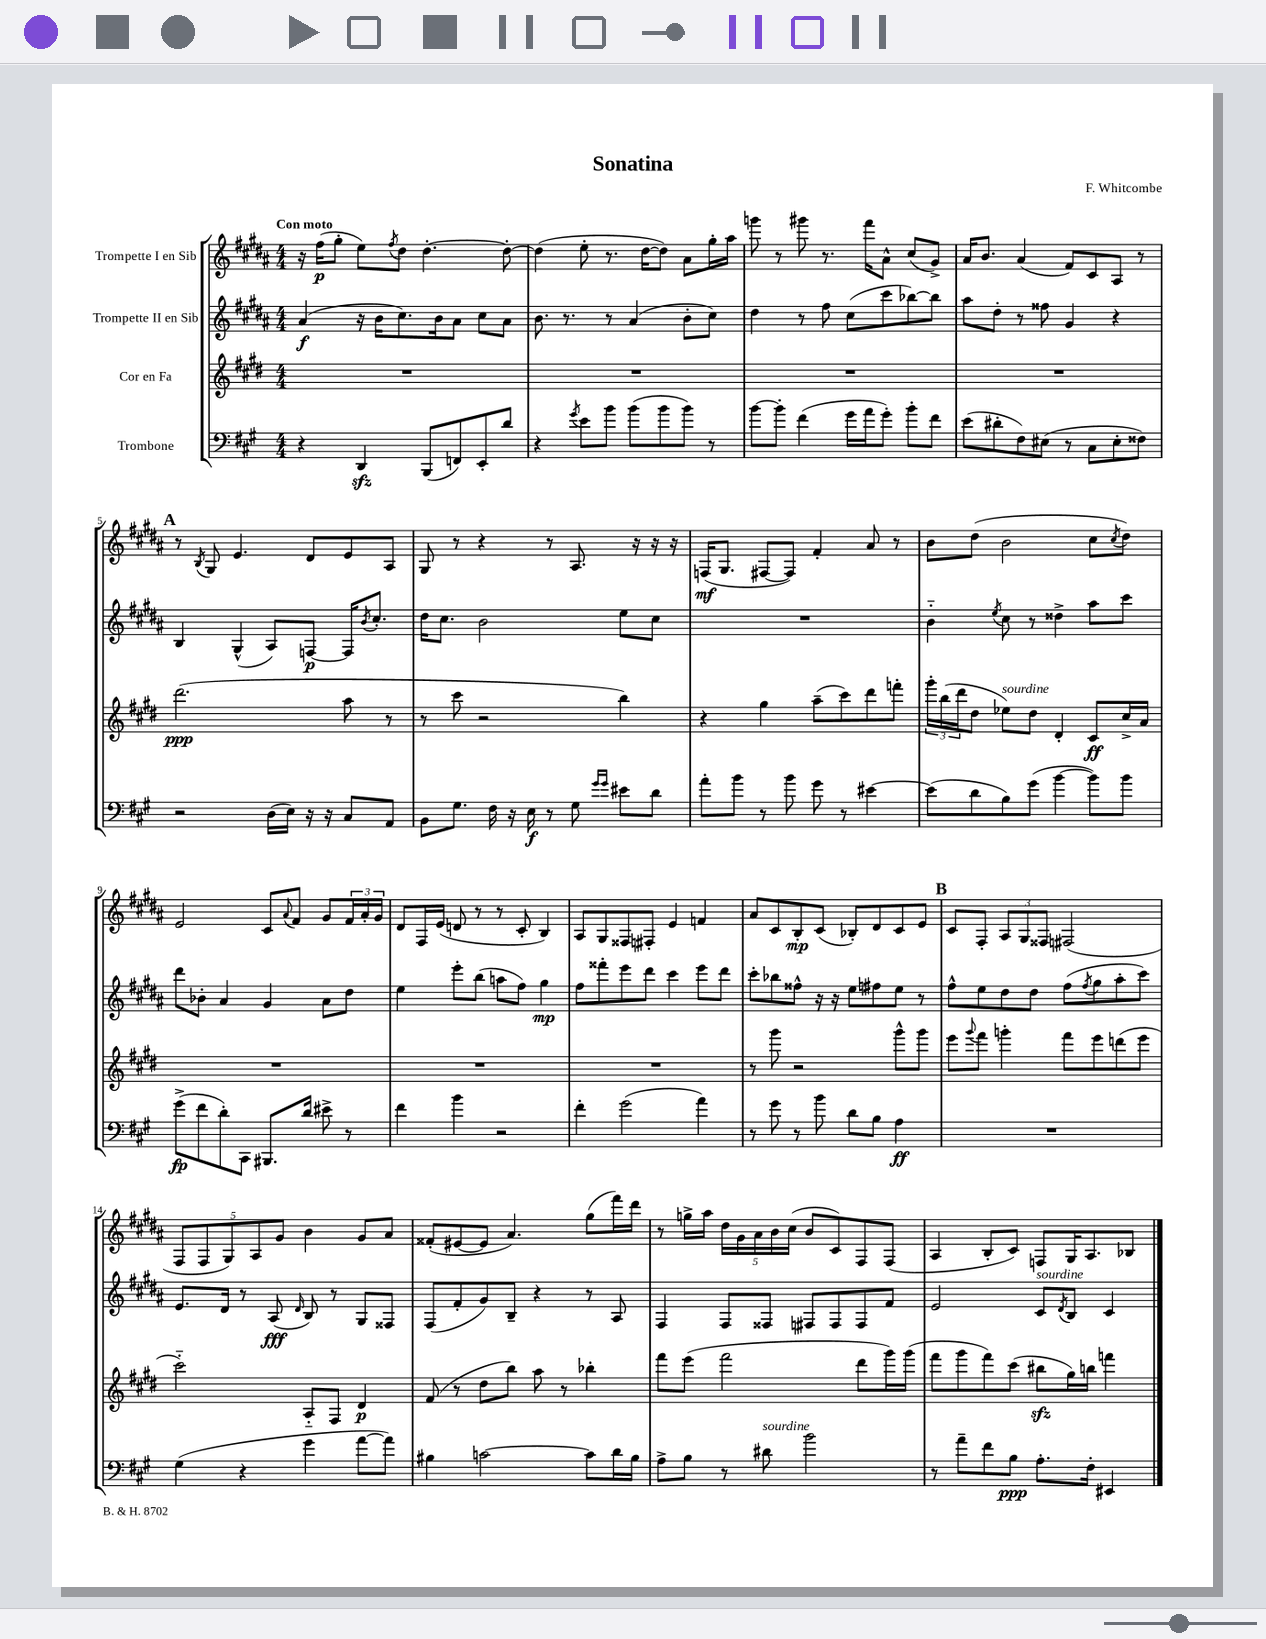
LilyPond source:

\header { title = "Sonatina" composer = "F. Whitcombe" }
<<
\new StaffGroup <<
\new Staff = "s0" \with { instrumentName = "Trompette I en Sib" } {
    \clef treble \key b \major \numericTimeSignature \time 4/4 \tempo "Con moto"
    r16 fis''16\p( gis''8-. e''8) \acciaccatura { fis''8 } dis''8 dis''4.~-. dis''8~-. |
    dis''4( e''8-. r8. dis''16~ dis''8) ais'8 gis''16-. ais''16 |
    g'''8 r8 gis'''8 r8. fis'''16 ais'8-^ cis''8( gis'8->) |
    ais'16 b'8. ais'4( fis'8) cis'8 ais8 r8 |
    \mark \markup { \bold "A" } r8 \acciaccatura { b8 } gis8 e'4. dis'8 e'8 ais8 |
    gis8 r8 r4 r8 ais8. r16 r16 r16 |
    f16\mf( gis8. fis8~ fis8) fis'4-. ais'8 r8 |
    b'8 dis''8( b'2 cis''8 \acciaccatura { cis''8 } dis''8) |
    e'2 cis'8 \appoggiatura { ais'8 } fis'8 gis'8 \tuplet 3/2 { fis'16 ais'16-. gis'16 } |
    dis'8 fis16 e'16( d'8 r8 r8 cis'8-. b4) |
    ais8 gis8 fisis8 fis8-. e'4 f'4 |
    ais'8 cis'8 b8-.\mp cis'8( bes8-.) dis'8 cis'8 e'8 |
    \mark \markup { \bold "B" } cis'8 fis8-. \tuplet 3/2 { ais8 gis8 fisis8 } fis2( |
    \tuplet 5/4 { fis8 fis8 gis8) ais8 gis'8 } b'4 gis'8 ais'8 |
    fisis'8-.( eis'8~ eis'8 ais'4.) gis''8( fis'''16) dis'''16 |
    r8 g''16-> ais''16 \tuplet 5/4 { dis''16 gis'16 ais'16 b'16 cis''16( } b'8 cis'8) fis8 fis8( |
    ais4 b8-. cis'8) f8 gis16 ais8. bes8 \bar "|." |
}
\new Staff = "s1" \with { instrumentName = "Trompette II en Sib" } {
    \clef treble \key b \major \numericTimeSignature \time 4/4
    ais'4\f( r16 b'16 cis''8.) b'16 ais'8 cis''8 ais'8 |
    b'8. r8. r8 ais'4( b'8-. cis''8) |
    dis''4 r8 fis''8 cis''8( cis'''8 bes''8~) bes''8 |
    ais''8 dis''8-. r8 fisis''8 gis'4 r4 |
    \mark \markup { \bold "A" } b4 gis4-^( ais8) f8~\p f16 \acciaccatura { b'8 } cis''8.-. |
    dis''16 cis''8. b'2 e''8 cis''8 |
    R1 |
    b'4-_ \acciaccatura { e''8 } cis''8 r8 disis''4-> ais''8 cis'''8 |
    dis'''8 bes'8-. ais'4 gis'4 ais'8 dis''8 |
    e''4 e'''8-. b''8( a''8 fis''8) gis''4\mp |
    fis''8 fisis'''8-. e'''8 dis'''8 cis'''4 e'''8 dis'''8 |
    cis'''8-. bes''8 fisis''8-^ r16 r16 e''8 fis''8 e''8 r8 |
    \mark \markup { \bold "B" } fis''8-^ e''8 dis''8 dis''8 fis''8( \acciaccatura { fis''8 } gis''8 ais''8-. cis'''8) |
    e'8. dis'16 r8 ais8\fff( \grace { dis'16 } b8) r8 gis8 fisis8 |
    fis8( fis'8-. gis'8) b8-- r4 r8 ais8 |
    fis4 fis8 fisis8 fis8 fis8 fis8 fis'8 |
    e'2 cis'8^\markup { \italic "sourdine" } \acciaccatura { dis'8 } b8 cis'4 \bar "|." |
}
\new Staff = "s2" \with { instrumentName = "Cor en Fa" } {
    \clef treble \key e \major \numericTimeSignature \time 4/4
    R1 |
    R1 |
    R1 |
    R1 |
    \mark \markup { \bold "A" } dis'''2.\ppp( a''8 r8 |
    r8 cis'''8 r2 b''4) |
    r4 gis''4 a''8--( cis'''8) dis'''8 f'''8-. |
    \tuplet 3/2 { gis'''16-. b''16( dis'''16 } dis''8 ees''8^\markup { \italic "sourdine" }) dis''8 dis'4-. cis'8\ff cis''16-> a'16 |
    R1 |
    R1 |
    R1 |
    r8 gis'''8 r2 gis'''8-^ gis'''8 |
    \mark \markup { \bold "B" } e'''8 \appoggiatura { gis'''8 } fis'''8 g'''4-. fis'''8 e'''8 d'''8( e'''8 |
    cis'''2-_) a8-_ fis8 dis'4\p |
    fis'8( r8 dis''8 b''8) a''8 r8 bes''4-. |
    fis'''8 e'''8( fis'''2 dis'''8 gis'''16) gis'''16( |
    fis'''8 gis'''8 fis'''8) cis'''8( bis''8\sfz gis''16) b''16 f'''4 \bar "|." |
}
\new Staff = "s3" \with { instrumentName = "Trombone" } {
    \clef bass \key a \major \numericTimeSignature \time 4/4
    r4 d,4\sfz b,,8( f,8) e,8-. d'8 |
    r4 \acciaccatura { gis'8 } e'8 b'8 b'8( b'8 b'8) r8 |
    b'8~ b'8-. fis'4( gis'16 a'16 gis'8-.) b'8-. fis'8 |
    e'8( dis'8-. fis8) eis8( r8 cis8 eis8-. fisis8) |
    \mark \markup { \bold "A" } r2 d16( e16) r16 r16 cis8 a,8 |
    b,8 gis8. fis16 r16 e16\f r8 gis8 \grace { gis'16 gis'16 } eis'8 d'8 |
    a'8-. b'8 r8 b'8 gis'8 r8 eis'4~ |
    eis'8( d'8 b8) gis'8( b'4~ b'8) b'8 |
    gis'8->\fp( fis'8 d'8-.) cis,8 bis,,8. d'16 eis'8-> r8 |
    fis'4 b'4 r2 |
    fis'4-. gis'2( a'4) |
    r8 gis'8 r8 b'8 d'8 b8 a4\ff |
    \mark \markup { \bold "B" } R1 |
    gis4( r4 gis'4 a'8~ a'8) |
    bis4 c'2~ c'8 d'16 bis16 |
    a8-> b8 r8 dis'8^\markup { \italic "sourdine" } b'2 |
    r8 a'8-- fis'8 b8\ppp a8.-. fis16-. eis,4 \bar "|." |
}
>>
>>
